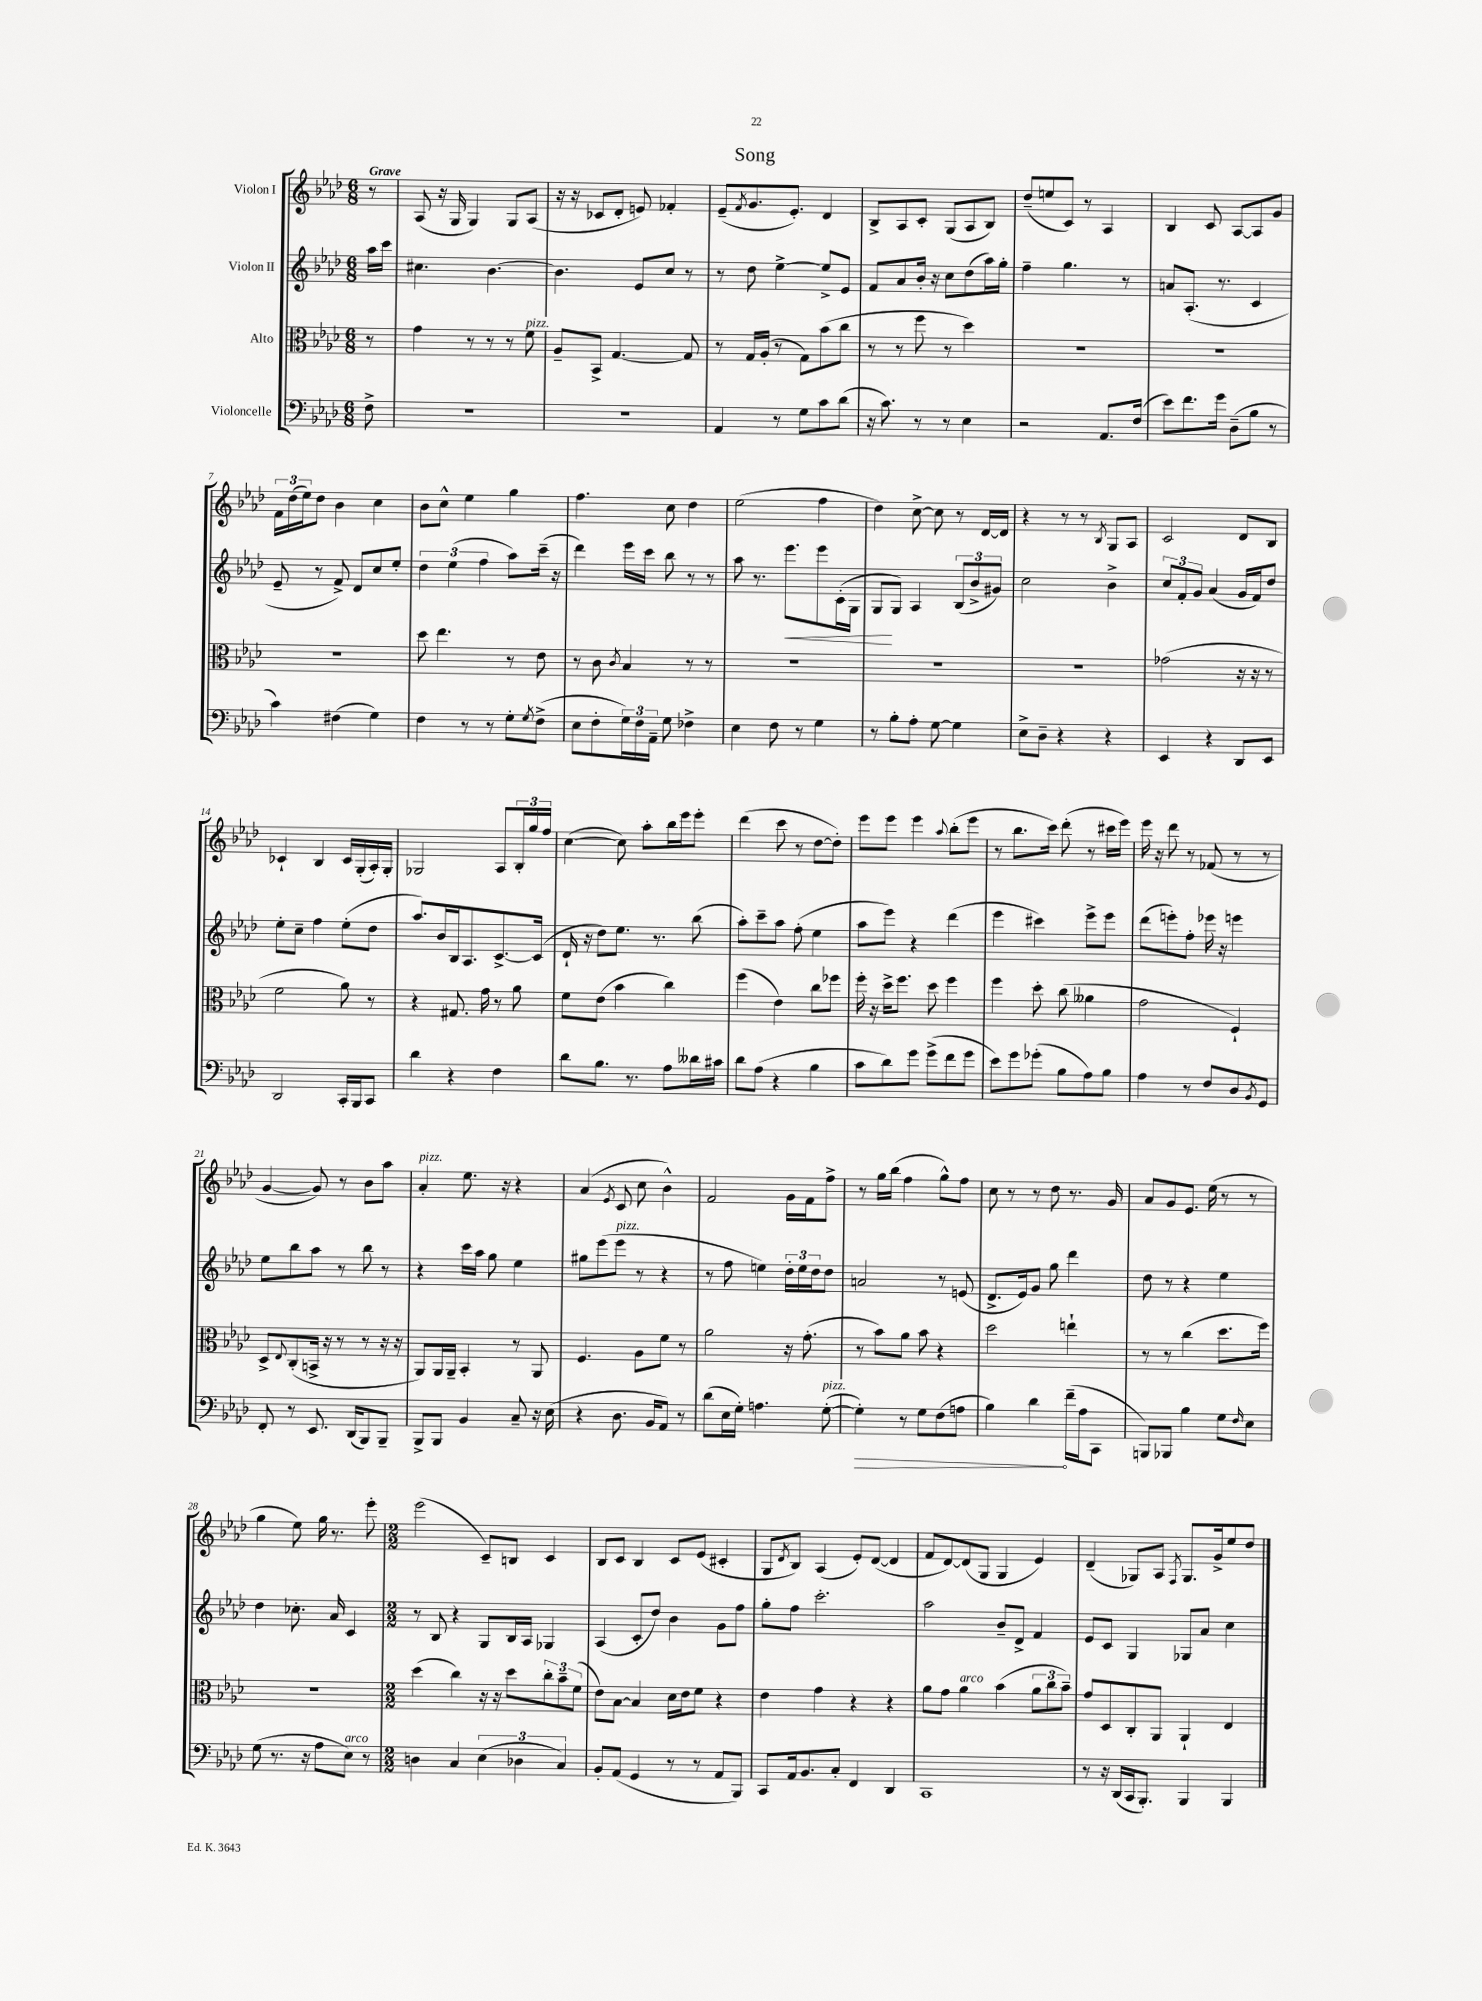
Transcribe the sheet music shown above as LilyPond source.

\header { title = "Song" }
<<
\new StaffGroup <<
\new Staff = "s0" \with { instrumentName = "Violon I" } {
    \clef treble \key aes \major \numericTimeSignature \time 6/8 \partial 8 \tempo "Grave"
    r8 |
    aes8( r16 g16 g4) g8 aes8( |
    r16 r16 ces'8 des'8-. e'8) fes'4-. |
    ees'8--( \acciaccatura { f'8 } g'8. ees'8.-.) des'4 |
    bes8-> aes8 c'8-. g8( aes8 bes8) |
    des''8--( e''8 c'8) r8 aes4 |
    bes4 c'8 aes8~ aes8 g'8 |
    \tuplet 3/2 { f'16 des''16( ees''16) } des''8 bes'4 c''4 |
    bes'8 c''8-^ ees''4 g''4 |
    f''4. c''8 des''4 |
    ees''2( f''4 |
    des''4) c''8~-> c''8 r8 des'16~ des'16 |
    r4 r8 r8 \acciaccatura { bes8 } g8 aes8 |
    c'2 des'8 bes8 |
    ces'4-! bes4 ces'16 g16-.( aes16-.) g16-. |
    ges2 aes8 \tuplet 3/2 { bes16-. g''16 f''16 } |
    c''4~( c''8) aes''8-. bes''16 ees'''16 ees'''8-. |
    des'''4( c'''8 r8 des''8~ des''8-.) |
    ees'''8 ees'''8 ees'''4 \appoggiatura { aes''8 } bes''8-.( ees'''8 |
    r8 bes''8. c'''16) des'''8-.( r8 cis'''16 ees'''16) |
    ees'''16 r16 des'''8 r8 fes'8( r8 r8 |
    g'4~ g'8) r8 bes'8 aes''8 |
    aes'4-.^\markup { \italic "pizz." } ees''8. r16 r4 |
    aes'4( \acciaccatura { ees'8 } c'8 c''8 bes'4-^) |
    f'2 g'16 f'16 f''8-> |
    r8 g''16 bes''16( f''4 g''8-^) f''8 |
    c''8 r8 r8 des''8 r8. g'16 |
    aes'8 g'8 ees'8. ees''16( r8 r8 |
    g''4 ees''8) g''16 r8. ees'''8-. |
    \numericTimeSignature \time 2/2 ees'''2( c'8--) b8 c'4 |
    bes8 c'8 bes4 c'8 ees'8( cis'4-. |
    g8 \acciaccatura { des'8 } bes8) aes4( ees'8-.) des'8~( des'4 |
    f'8 des'8~) des'8( g8 g4 ees'4) |
    des'4--( ges8) aes8 \acciaccatura { f8 } ges8. g'16-> ees''8 des''8 \bar "|." |
}
\new Staff = "s1" \with { instrumentName = "Violon II" } {
    \clef treble \key aes \major \numericTimeSignature \time 6/8 \partial 8
    aes''16 c'''16 |
    cis''4. bes'4.~ |
    bes'4. ees'8 c''8 r8 |
    r8 des''8 ees''4~-> ees''8-> ees'8 |
    f'8 aes'8 bes'16-. r16 c''8 des''8( aes''16) g''16-. |
    f''4-- g''4. r8 |
    a'8 aes8.-.( r8. c'4 |
    ees'8-- r8 f'8->) des'8 c''8 ees''8-. |
    \tuplet 3/2 { des''4 ees''4( f''4 } aes''8) c'''16--( r16 |
    des'''4) ees'''16 c'''16 bes''8 r8 r8 |
    aes''8 r8. ees'''8.\< ees'''8 c'16-.( g16 |
    g8\! g8) aes4 \tuplet 3/2 { bes8( bes'8-> gis'8) } |
    c''2 bes'4-> |
    \tuplet 3/2 { c''8 f'8-. g'8 } aes'4( g'16 f'16) des''8 |
    ees''8-. c''8-- f''4 ees''8-.( des''8 |
    aes''8.) bes'16 bes16 aes8. c'8.~-> c'16( |
    des'16-! r16 des''8) ees''8. r8. bes''8( |
    aes''8-.) c'''8-- aes''8 f''8-.( ees''4 |
    aes''8 ees'''8) r4 des'''4( |
    ees'''4 cis'''4) ees'''8-> ees'''8 |
    des'''8( e'''8-.) f''8-. ees'''16 r16 e'''4 |
    ees''8 bes''8 aes''8 r8 bes''8 r8 |
    r4 c'''16 aes''16 g''8 ees''4 |
    gis''8 ees'''8( ees'''8^\markup { \italic "pizz." } r8 r4 |
    r8 f''8 e''4) \tuplet 3/2 { des''16-. e''16 des''16 } des''8 |
    a'2 r8 e'8( |
    des'8.-> ees'16) g'8 g''8 des'''4 |
    des''8 r8 r4 ees''4 |
    des''4 ces''8.-. aes'16 c'4 |
    \numericTimeSignature \time 2/2 r8 bes8 r4 g8 bes16 aes16 ges4 |
    aes4( c'8-. des''8) bes'4 g'8 f''8 |
    g''8-. f''8 c'''2.-. |
    aes''2 bes'8-- des'8-> f'4 |
    ees'8 c'8 g4 ges8 aes'8 c''4 \bar "|." |
}
\new Staff = "s2" \with { instrumentName = "Alto" } {
    \clef alto \key aes \major \numericTimeSignature \time 6/8 \partial 8
    r8 |
    g'4 r8 r8 r8 f'8^\markup { \italic "pizz." } |
    aes8-- bes,8-> g4.~ g8 |
    r8 g16 aes16-.( r8 g8) bes'8( c''8 |
    r8 r8 f''8 r8 des''4) |
    R2. |
    R2. |
    R2. |
    des''8 ees''4. r8 ees'8 |
    r8 c'8 \acciaccatura { c'8 } bes4 r8 r8 |
    R2. |
    R2. |
    R2. |
    ges'2( r16 r16 r8 |
    f'2 aes'8) r8 |
    r4 gis8. g'16 r8 aes'8 |
    f'8 ees'8( bes'4 c''4) |
    f''4( ees'4) c''8 fes''8 |
    f''16-. r16 des''16-> f''8. des''8 f''4 |
    f''4 des''8-. c''8( aeses'4 |
    g'2 f4-!) |
    des8-> \appoggiatura { ees8 } c8-.( b,16-> r16 r8 r8 r16 r16 |
    aes,8) aes,16 aes,16-- bes,4-. r8 aes,8 |
    f4. aes8 f'8 r8 |
    aes'2 r16 g'8.-.( |
    r8 bes'8) aes'8 bes'8 r4 |
    des''2 e''4-! |
    r8 r8 c''4( des''8. f''16) |
    R2. |
    \numericTimeSignature \time 2/2 des''4( c''4) r16 r16 des''8 \tuplet 3/2 { c''8-. bes'8-- f'8( } |
    ees'8) bes8~ bes4 des'16 ees'16 f'8 r4 |
    ees'4 g'4 r4 r4 |
    aes'8 g'8 aes'4^\markup { \italic "arco" } bes'4( \tuplet 3/2 { aes'8 c''8 bes'8--) } |
    g'8 des8 c8-. aes,8 aes,4-! ees4 \bar "|." |
}
\new Staff = "s3" \with { instrumentName = "Violoncelle" } {
    \clef bass \key aes \major \numericTimeSignature \time 6/8 \partial 8
    f8-> |
    R2. |
    R2. |
    aes,4 r8 g8 c'8 des'8( |
    r16 c'8.) r8 r8 ees4 |
    r2 aes,8. f16( |
    ees'8) f'8. g'16 des8--( bes8 r8 |
    c'4) fis4( g4) |
    f4 r8 r8 g8-. \acciaccatura { g8 } f8->( |
    ees8 f8-. \tuplet 3/2 { g16) f16 aes,16-- } g8 fes4-> |
    ees4 f8 r8 g4 |
    r8 bes8-. aes8-. g8~ g4 |
    ees8-> des8-- r4 r4 |
    ees,4 r4 des,8 ees,8 |
    des,2 c,16-. bes,,16 c,8 |
    des'4 r4 f4 |
    des'8 bes8. r8. aes8 deses'16 cis'16 |
    des'8 aes8( r4 bes4 |
    c'8 des'8) g'8 g'8->( f'8 g'8 |
    ees'8) g'8 ges'8-.( bes8 aes8) bes8 |
    aes4 r8 f8 des8 \acciaccatura { bes,8 } g,8 |
    f,8-. r8 ees,8. des,16( bes,,8) bes,,8-- |
    bes,,8-> bes,,8 bes,4 c8-- r16 ees16( |
    r4 des8. bes,16 aes,8) r8 |
    des'8( ees16 g16-.) a4. g8~-.^\markup { \italic "pizz." }( |
    \once \override Hairpin.circled-tip = ##t g4-.\>) r8 g8 f8( a8 |
    bes4) des'4\! f'16--( aes16 c,8 |
    b,,8) bes,,8 bes4 g8 \grace { f16 } ees8 |
    g8( r8. r16 aes8 ees8^\markup { \italic "arco" }) r8 |
    \numericTimeSignature \time 2/2 d4 c4 \tuplet 3/2 { ees4( des4 c4) } |
    bes,8-. aes,8( g,4 r8 r8 aes,8 bes,,8) |
    c,8 aes,16 bes,8. c8-. f,4 des,4 |
    c,1 |
    r8 r16 des,16( c,16 bes,,8.-.) bes,,4 bes,,4 \bar "|." |
}
>>
>>
